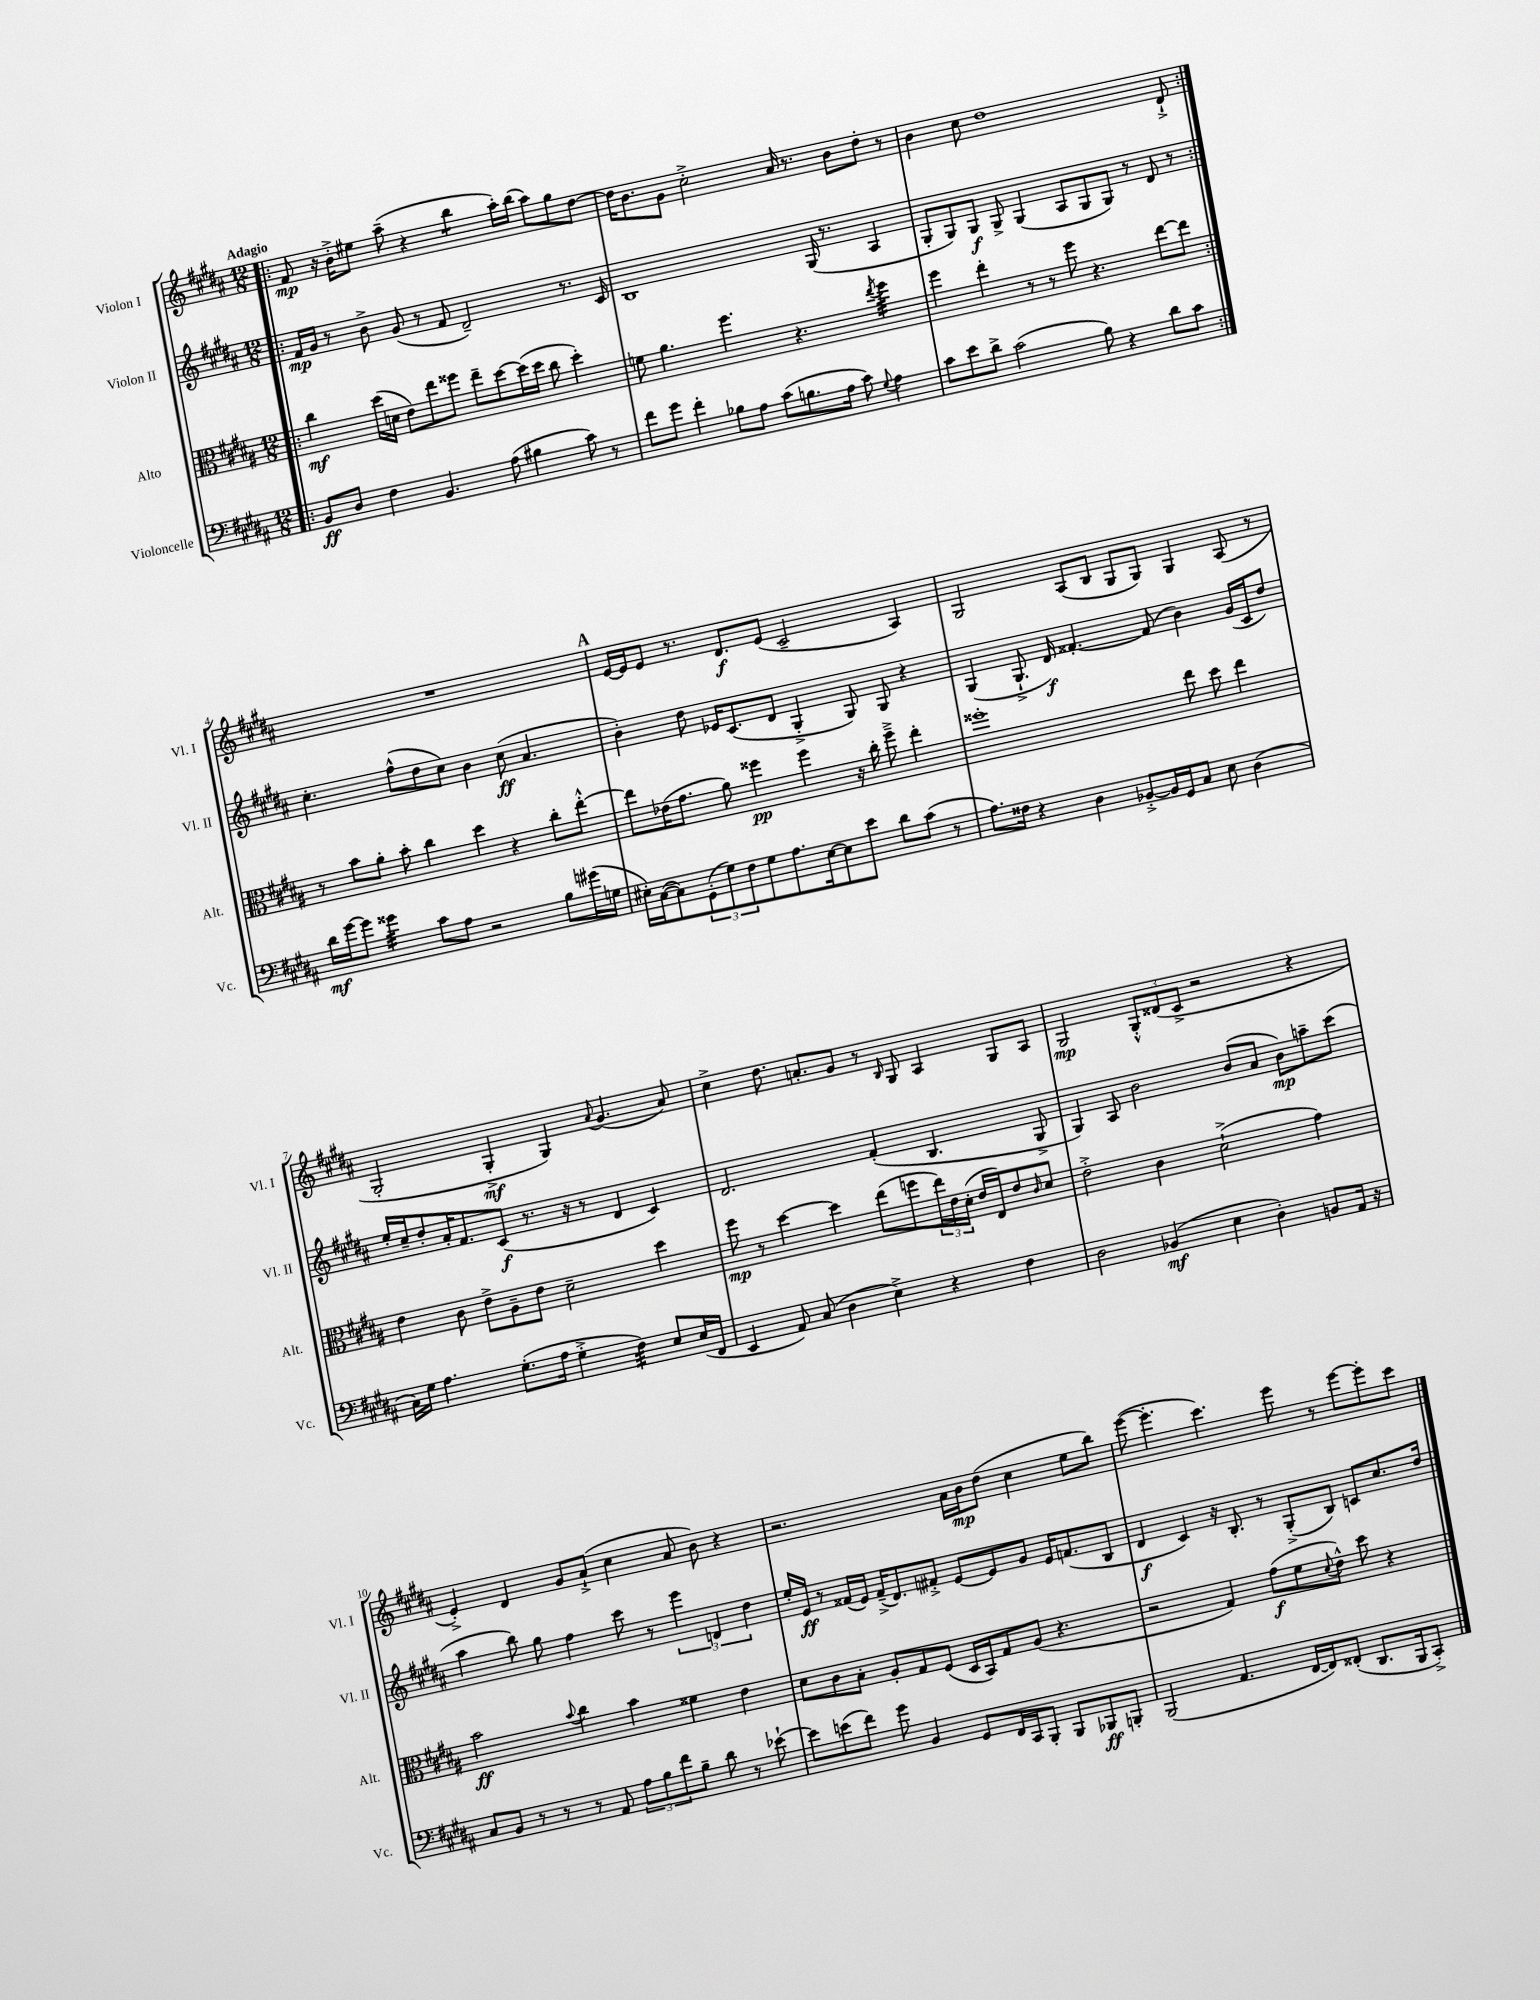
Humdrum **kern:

**kern	**kern	**kern	**kern
*staff4	*staff3	*staff2	*staff1
*clefF4	*clefC3	*clefG2	*clefG2
*k[f#c#g#d#a#]	*k[f#c#g#d#a#]	*k[f#c#g#d#a#]	*k[f#c#g#d#a#]
*M12/8	*M12/8	*M12/8	*M12/8
=!|:	=!|:	=!|:	=!|:
8BB/L	4cc#\	16f#/LL	8f#/
.	.	16g#/JJ	.
8D#/J	.	8r	16r
.	.	.	16b'^\LK
4F#\	(16dd#\LL	8b^\	8ee#\J
.	16d\JJ	.	.
.	8e\L)	(8g#/	(8aa#~\
4.BB/	8ee\	8r	4r
.	8ff##\J	8f#/	.
.	8ee~\L	2d#~/)	4bb\
(8A#\	[8dd#\	.	.
4B#\	(16dd#\]L	.	16aa#'\LL)
.	16dd#\JJ	.	(16bb\JJ
.	8cc#\	.	8aa#\L)
8c#\)	4dd#'\)	8.r	8gg#\
8r	.	.	[8dd#\J
.	.	16c#/	.
=	=	=	=
8f#\L	8f\	1B	16dd#\]LK
.	.	.	8.b\
8g#\J	4.a#\	.	.
4f#'\	.	.	8g#\J
.	.	.	2cc#'^\
8B-\L	4.ff#\	.	.
8A#\J	.	.	.
(8c#\L	.	.	.
8.B\	4.r	.	16a#/
.	.	.	8.r
.	.	(16G#/	.
16A#\Jk	.	8.r	.
8c#\)	.	.	8b\L
8qqG#/	8qee/	.	.
4A#\	4ff#\	4A#/	8dd#'\J
.	.	.	8r
=	=	=	=
8c#\L	4ff#\	8G#'/L	4b\
8e\	.	8G#/)	.
8d#^\J	4ee'\	8G#/J	8cc#\
(2c#\	.	8G#^/	1dd#
.	8r	(4G#/	.
.	8r	.	.
.	8ff#\	8A#/L	.
8B\)	4.r	8G#/	.
4r	.	8G#/J)	.
.	.	8r	.
8d#\L	[8ee\L	8d#/	.
8c#\J	8ee\]J	8r	8d#`^/
=:|!	=:|!	=:|!	=:|!
16d#\LL	8r	4.cc#'\	1.r
[16g#\J	.	.	.
8g#\]J	8b\L	.	.
4g##\	8a#'\J	.	.
.	8b'\	(8ff#^^\L	.
8c#\L	4cc#\	8dd#\	.
8A#\J	.	8cc#\J)	.
2r	4dd#\	4b\	.
.	4r	(8cc#\	.
.	.	4.a#/	.
8B\L	8cc#'\L	.	.
(16g#\L	[8ee'^^\J	.	.
16G\JJ	.	.	.
=	=	=	=
16E#'\LL)	8ee\]L	4b'\)	[16e/LL
([16C#\J	.	.	16e/]J
8C#\])	(16e-\K	.	8e/J
.	8.g#\J	.	.
(12GG#'\	.	8dd#\	8.r
12G#\)	.	.	.
.	8a#\)	16e-/LK	.
12F#\	.	.	.
.	.	(8.c#/	8.d#/L
8G#\	4ff##\	.	.
8.A#\	.	8d#/J	(8e/J
.	4ff##\	4G#'^/	2c#~/
[16E#\k	.	.	.
8E#\]	.	.	.
8e\J	16r	8G#/)	.
.	16cc#'\	.	.
8d#\L	8ff##~^\	8G#/	.
(8c#\J	4ee'\	4r	4A#/)
8r	.	.	.
=	=	=	=
8.A#\L)	1ff##'	(4G#/	2G#/
16F##\Jk	.	.	.
4r	.	8.G#`^/	.
.	.	16d#/)	.
4D#\	.	[4.f##'/	(8A#/L
.	.	.	8B/J
[8BB-'^/L	.	.	8G#/L
16BB-/]L	.	(8f##/]	8G#/J)
16GG#/J	.	.	.
8C#/J	8ee\	4b\)	4G#/
8E\	8dd#\	.	.
(4D#\	4ee\	(16g#/LL	(8A#/
.	.	16c#/J	.
.	.	8dd#/J)	8r
=	=	=	=
16C#\LL)	4e\	16ee'/LL	2G#'/
16G#\JJ	.	16cc#~/J	.
4.A#\	.	8dd#'/	.
.	8c#\	16a#'/K	.
.	.	8.f#/	.
.	8e^\L	.	.
(8.G#'\L	8A#~\	(8c#/J	4G#'^/
.	8e\J	8.r	.
16A#\Jk	.	.	.
4G#'^\	2d#~\	.	4G#/)
.	.	16r	.
.	.	8r	.
.	.	.	8qqa#/
4F#\)	.	4d#/	(4.g#/
8E/L	4dd#\	4c#/)	.
(16E/L	.	.	8a#/)
16FF#/JJ	.	.	.
=	=	=	=
4EE/	8ff#\	2.d#/	4cc#^\
.	8r	.	.
8AA#/)	[4dd#\	.	8.dd#\
(8C#/	.	.	.
.	.	.	8.a'/L
4D#\	4dd#\]	.	.
.	.	.	8g#/J
4E^\)	(8ee\L	(4f#'/	8r
.	.	.	16qqB/
.	8ff\	.	8G#/
4r	24ee\L)	4.B/	4A#/
.	24e\	.	.
.	(24d#'\JJ	.	.
.	16e/LL	.	.
.	16E/J)	.	.
4F#\	8e/	.	8G#/L
.	16qqc#/	.	.
.	8d#/J	8G#^/	8A#/J
=	=	=	=
2D#\	2e'^\	4G#/)	2G#/
.	.	8A#/	.
.	.	2b\	.
(4BB-/	4c#\	.	12G#'^^/L
.	.	.	(12d##/
.	.	.	12c#^/J
4E\	(2d#`^\	.	2r
.	.	(8b/L	.
4D#'\)	.	8a#/J	.
.	.	8b\L)	.
8BB/L	4g#\)	8aa~\	4r
16AA#/Jk	.	(8ccc#\J	.
16r	.	.	.
=	=	=	=
8C#/L	2b\	4aa#\	4e'^/)
8BB/J	.	.	.
8r	.	8bb\)	4d#/
8r	.	8gg#\	.
.	8qqb/	.	.
8r	4cc#\	4ff#\	8g#/L
8AA#/	.	.	(8a#`^/J
12A#\L	4b\	8ccc#\	4cc#\
12B\	.	.	.
.	.	8r	.
12f#\	.	.	.
8B~\J	4f##\	6eee\	8a#/
8d#\	.	.	8b\)
.	.	6d/	.
8r	4e\	.	4r
.	.	6dd#\	.
[8e-`\	.	.	.
=	=	=	=
8e-\]L	8d#\L	16ee'/LL	2.r
.	.	16e/JJ	.
(8e\	8c#\	8r	.
8f#\J)	8B'\J	(16f##/LL	.
.	.	16e/JJ)	.
8g#\	8A#'/L	(16f##~^/LK	.
.	.	8.d#/)	.
4BB/	8G#/	.	.
.	(8F#/J	8f#'^/J	.
8GG#/L	16D#/LL	[8e/L	16a#\LL
.	16BB/J)	.	16b\J
16FF#/L	8G#/	8e/]	(8dd#\J
16CC#/J	.	.	.
8BBB'/J	(8A#/J	8g#/J	4cc#\
8BBB/L	4.r	16e/LK	.
.	.	(8.f/	.
8BBB-/	.	.	8ee\L
8BBB'/J	.	8B/J	8bb\J)
=	=	=	=
(2BBB/	2r	4d#/	([8eee\
.	.	.	4.eee'\]
.	.	4c#/)	.
4.AA#/	4G#/)	16r	4.ccc#\)
.	.	8.B'/	.
.	(8g#\L	8r	.
[16FF#/LL	8f#\	(8G#'^/L	8eee\
16FF#/]J)	.	.	.
.	8qqd#/	.	.
(8FF##'/J	8e^^\J)	8B/J)	8r
8.DD#/L	8dd#\	8c/L	[8eee\L
.	4r	8.cc#/	8eee'\]
16BBB/k	.	.	.
8CC#'^/J)	.	.	8ccc#\J
.	.	16dd#/Jk	.
==	==	==	==
*-	*-	*-	*-
